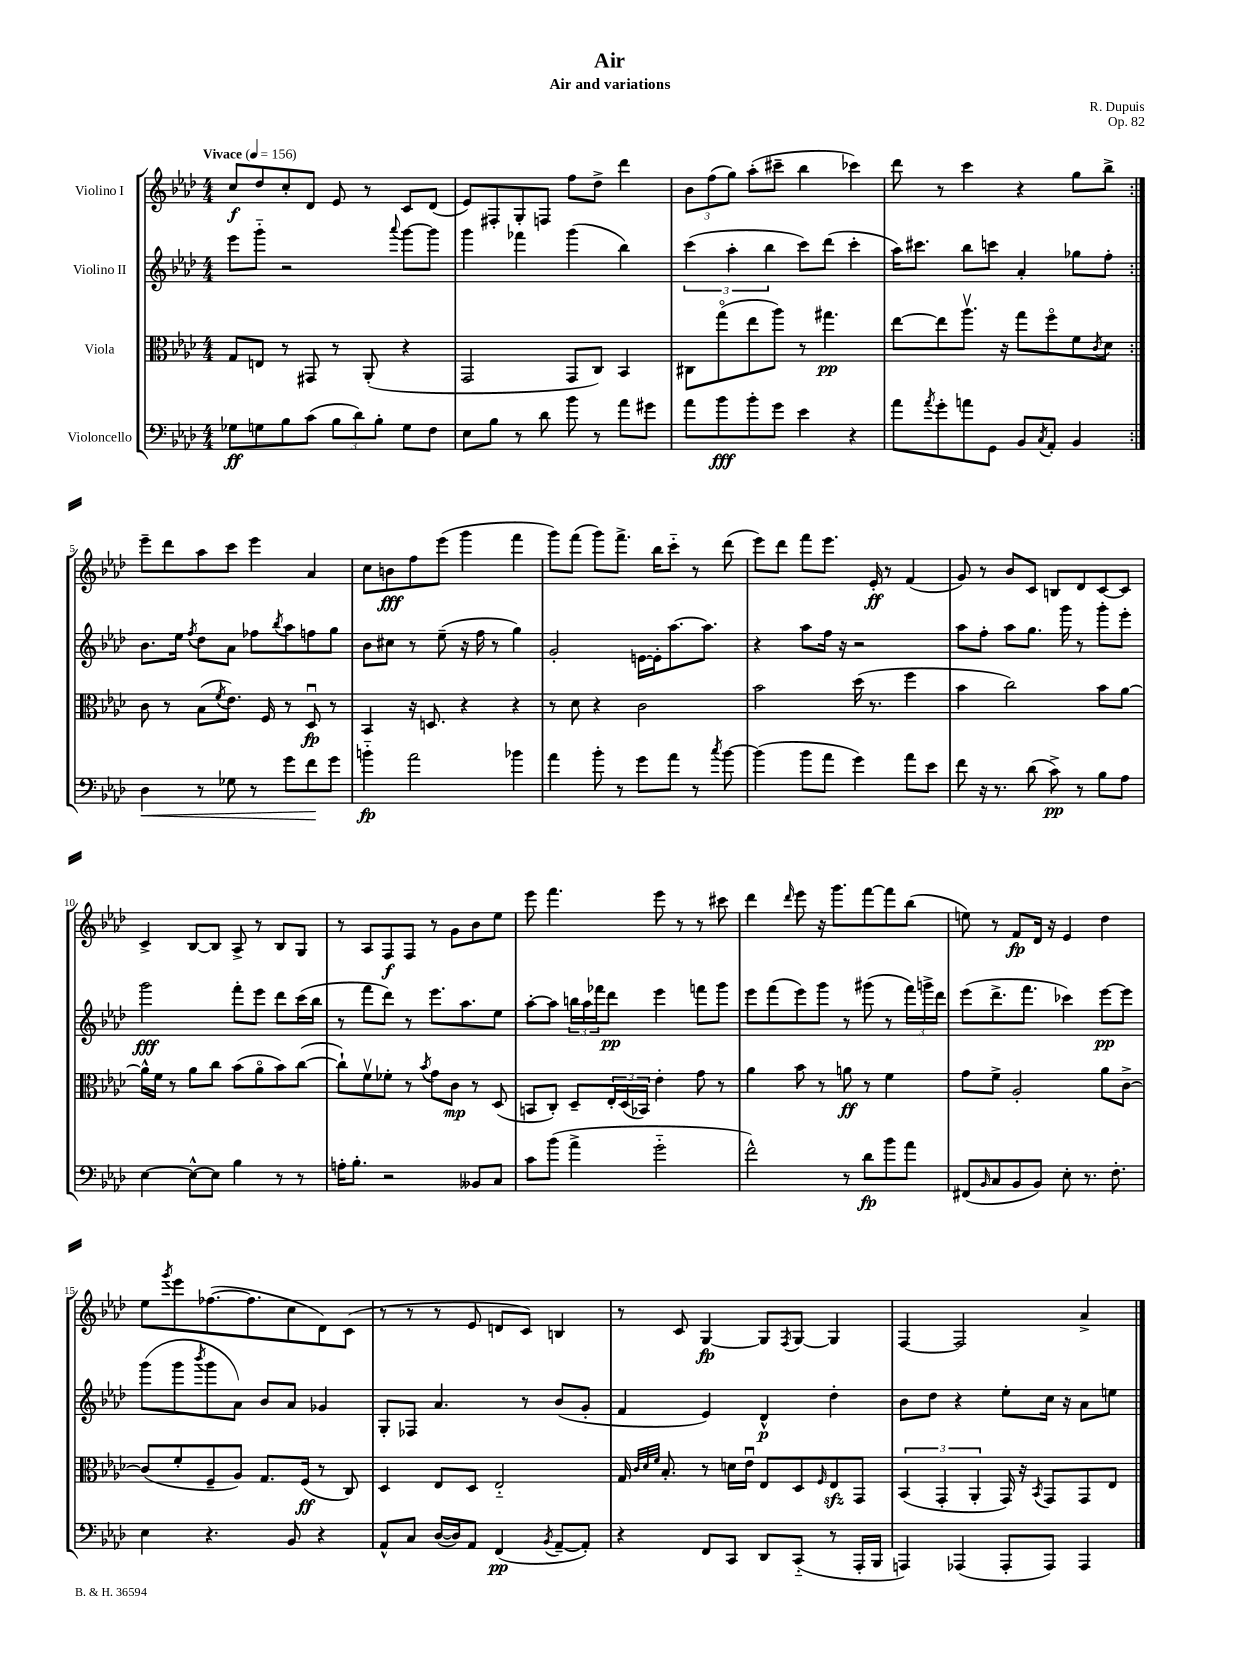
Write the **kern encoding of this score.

**kern	**dynam	**kern	**dynam	**kern	**dynam	**kern	**dynam
*part4	*part4	*part3	*part3	*part2	*part2	*part1	*part1
*staff4	*staff4	*staff3	*staff3	*staff2	*staff2	*staff1	*staff1
*I"Violoncello	*	*I"Viola	*	*I"Violino II	*	*I"Violino I	*
*clefF4	*	*clefC3	*	*clefG2	*	*clefG2	*
*k[b-e-a-d-]	*	*k[b-e-a-d-]	*	*k[b-e-a-d-]	*	*k[b-e-a-d-]	*
*M4/4	*	*M4/4	*	*M4/4	*	*M4/4	*
*MM156	*	*MM156	*	*MM156	*	*MM156	*
=1	=1	=1	=1	=1	=1	=1	=1
!	!	!	!	!	!	!LO:TX:a:B:t=Vivace	!
8G-X\L	ff	8G/L	.	8eee-\L	.	8cc/L	f
8Gn\	.	8En/J	.	8ggg\J	.	8dd-/	.
8B-\	.	8r	.	2r	.	8cc'/	.
(8c\J	.	8GG#X/	.	.	.	8d-/J	.
12B-\L	.	8r	.	.	.	8e-/	.
12d-\)	.	.	.	.	.	.	.
.	.	(8AA-'/	.	.	.	8r	.
12B-'\J	.	.	.	.	.	.	.
.	.	.	.	8qqaaa-/	.	.	.
8G\L	.	4r	.	[8ggg\L	.	8c/L	.
8F\J	.	.	.	8ggg\J]	.	(8d-/J	.
=2	=2	=2	=2	=2	=2	=2	=2
8E-\L	.	2GG/	.	4ggg\	.	8e-/L)	.
8B-\J	.	.	.	.	.	8F#X'/	.
8r	.	.	.	4fff-X\	.	8G'/	.
8d-\	.	.	.	.	.	8Fn/J	.
8b-\	.	8GG/L	.	(4ggg\	.	8ff\L	.
8r	.	8C/J)	.	.	.	8dd-^\J	.
8a-\L	.	4BB-/	.	4bb-\)	.	4ddd-\	.
8g#X\J	.	.	.	.	.	.	.
=3	=3	=3	=3	=3	=3	=3	=3
8a-\L	.	8C#X\L	.	(6ccc\	.	12b-\L	.
.	.	.	.	.	.	(12ff\	.
8b-\	fff	(8gg\	.	.	.	.	.
.	.	.	.	6aa-'\	.	12gg\J)	.
8b-'\	.	8ee-\	.	.	.	(8aa-'\L	.
.	.	.	.	6bb-\	.	.	.
8g\J	.	8aa-\J)	.	.	.	8ccc#X~\J	.
4e-\	.	8r	.	8ccc\L)	.	4bb-\	.
.	.	4.gg#X\	pp	(8ddd-\J	.	.	.
4r	.	.	.	4ccc'\	.	4ccc-X\)	.
=4	=4	=4	=4	=4	=4	=4	=4
8a-\L	.	[8ee-\L	.	16aa-\KL)	.	8ddd-\	.
.	.	.	.	8.ccc#X\J	.	.	.
8qa-/	.	.	.	.	.	.	.
8g'\	.	8ee-\]	.	.	.	8r	.
8an\	.	8.aa-v\J	.	8bb-\L	.	4ccc\	.
8GG\J	.	.	.	8cccn\J	.	.	.
.	.	16r	.	.	.	.	.
8BB-/L	.	8gg\L	.	4a-'/	.	4r	.
8qC/	.	.	.	.	.	.	.
8AA-'/J	.	8ff\	.	.	.	.	.
4BB-/	.	8f\	.	8gg-X\L	.	8gg\L	.
.	.	8qc/	.	.	.	.	.
.	.	8d-\J	.	8ff'\J	.	8bb-^\J	.
!!LO:LB:g=z
=5:|!	=5:|!	=5:|!	=5:|!	=5:|!	=5:|!	=5:|!	=5:|!
!	!LO:HP:b	!	!	!	!	!	!
4D-\	<	8c\	.	8.b-\L	.	8eee-~\L	.
.	.	8r	.	.	.	8ddd-\	.
.	.	.	.	16ee-\Jk	.	.	.
.	.	.	.	8qff/	.	.	.
8r	.	(8B-\L	.	8dd-\L	.	8aa-\	.
.	.	8qf/	.	.	.	.	.
8G-X\	.	8.e-\J)	.	8a-\J	.	8ccc\J	.
8r	.	.	.	8ff-X\L	.	4eee-\	.
.	.	16F/	.	.	.	.	.
.	.	.	.	8qbb-/	.	.	.
8g\L	.	8r	.	8aa-\	.	.	.
8f\	.	8D-u/	fp	8ffn\	.	4a-/	.
8g\J	[	8r	.	8gg\J	.	.	.
=6	=6	=6	=6	=6	=6	=6	=6
4bn\	fp	4BB-/	.	8b-\L	.	8cc\L	.
.	.	.	.	8cc#X\J	.	8bn\	fff
2a-\	.	16r	.	8r	.	8ff\	.
.	.	8.Dn/	.	.	.	.	.
.	.	.	.	(8ee-~\	.	(8eee-\J	.
.	.	4r	.	16r	.	4ggg\	.
.	.	.	.	16ff\	.	.	.
.	.	.	.	8r	.	.	.
4b-X\	.	4r	.	4gg\)	.	4fff\	.
=7	=7	=7	=7	=7	=7	=7	=7
4a-\	.	8r	.	2g'/	.	8ggg\L)	.
.	.	8d-\	.	.	.	(8fff\J	.
8b-'\	.	4r	.	.	.	8ggg\L)	.
8r	.	.	.	.	.	8.fff^\J	.
8g\L	.	2c\	.	[16en\LL	.	.	.
.	.	.	.	16e'\J]	.	16bb-\KL	.
8a-\J	.	.	.	[8.aa-\	.	8ccc\J	.
8r	.	.	.	.	.	8r	.
.	.	.	.	8.aa-\J]	.	.	.
8qcc/	.	.	.	.	.	.	.
[8b-\	.	.	.	.	.	(8ddd-\	.
=8	=8	=8	=8	=8	=8	=8	=8
(4b-\]	.	2b-\	.	4r	.	8eee-\L)	.
.	.	.	.	.	.	8ddd-\J	.
8b-\L	.	.	.	8aa-\L	.	8fff\L	.
8a-\J	.	.	.	16ff\Jk	.	8.eee-\J	.
.	.	.	.	16r	.	.	.
4g\)	.	(16dd-\	.	2r	.	.	.
.	.	8.r	.	.	.	16e-'/	ff
.	.	.	.	.	.	8r	.
8a-\L	.	4ff\	.	.	.	(4f/	.
8e-\J	.	.	.	.	.	.	.
=9	=9	=9	=9	=9	=9	=9	=9
8f\	.	4b-\	.	8aa-\L	.	8g/)	.
16r	.	.	.	8ff'\J	.	8r	.
8.r	.	.	.	.	.	.	.
.	.	2cc\)	.	8aa-\L	.	8b-/L	.
(8d-\	.	.	.	8.gg\J	.	8c/J	.
8c^\)	pp	.	.	.	.	8Bn/L	.
.	.	.	.	16ggg\	.	.	.
8r	.	.	.	8r	.	8d-/	.
8B-\L	.	8b-\L	.	8ggg'\L	.	[8c/	.
8A-\J	.	[8a-\J	.	8eee-'\J	.	8c/J]	.
!!LO:LB:g=z
=10	=10	=10	=10	=10	=10	=10	=10
[4E-\	.	16a-^^\LL]	.	2ggg\	fff	4c^/	.
.	.	16f\JJ	.	.	.	.	.
.	.	8r	.	.	.	.	.
8E-^^\L_	.	8a-\L	.	.	.	[8B-/L	.
8E-\J]	.	8cc\J	.	.	.	8B-/J]	.
4B-\	.	(8b-\L	.	8fff'\L	.	8A-^/	.
.	.	8a-\	.	8eee-\J	.	8r	.
8r	.	8b-\)	.	8ddd-\L	.	8B-/L	.
8r	.	([8cc\J	.	(16ccc\L	.	8G/J	.
.	.	.	.	16bb-\JJ	.	.	.
=11	=11	=11	=11	=11	=11	=11	=11
16An'\KL	.	8cc`\L])	.	8r	.	8r	.
8.B-'\J	.	.	.	.	.	.	.
.	.	8fv\	.	8fff\L	.	8A-/L	.
2r	.	8f-X'\J	.	8ddd-\J)	.	8F/	f
.	.	8r	.	8r	.	8F/J	.
.	.	8qb-/	.	.	.	.	.
.	.	8g\L	.	8.eee-\L	.	8r	.
.	.	8c\J	mp	.	.	8g\L	.
.	.	.	.	8.aa-\	.	.	.
8BB--X/L	.	8r	.	.	.	8b-\	.
8C/J	.	(8D-/	.	8ee-\J	.	8ee-\J	.
=12	=12	=12	=12	=12	=12	=12	=12
8c\L	.	8BBn/L	.	[8aa-'\L	.	8eee-\	.
(8b-\J	.	8C'/J)	.	8aa-\J]	.	4.fff\	.
4a-^\	.	8D-~/L	.	24bbn\LL	.	.	.
.	.	.	.	24aa-\	.	.	.
.	.	.	.	24fff-X\J	.	.	.
.	.	24E-'/L	.	8ddd-\J	pp	.	.
.	.	(24D-/	.	.	.	.	.
.	.	24BB-X/JJ)	.	.	.	.	.
2g\	.	4e-'\	.	4eee-\	.	8eee-\	.
.	.	.	.	.	.	8r	.
.	.	8g\	.	8fffn\L	.	8r	.
.	.	8r	.	8ggg\J	.	8ccc#X\	.
=13	=13	=13	=13	=13	=13	=13	=13
2f^^\)	.	4a-\	.	8eee-\L	.	4ddd-\	.
.	.	.	.	(8fff\	.	.	.
.	.	.	.	.	.	16qqddd-/	.
.	.	8b-\	.	8eee-\)	.	8eee-\	.
.	.	8r	.	8ggg\J	.	16r	.
.	.	.	.	.	.	8.ggg\L	.
8r	.	8an\	ff	8r	.	.	.
8d-\L	fp	8r	.	(8ggg#X\	.	[8fff\	.
8b-\	.	4f\	.	8r	.	8fff\]	.
8a-\J	.	.	.	24fff\LL)	.	(8bb-\J	.
.	.	.	.	24gggn^\	.	.	.
.	.	.	.	24ddd-\JJ	.	.	.
=14	=14	=14	=14	=14	=14	=14	=14
(8FF#X/L	.	8g\L	.	(8eee-\L	.	8een\)	.
16qqBB-/	.	.	.	.	.	.	.
8C/	.	8f^\J	.	8.ddd-^\	.	8r	.
8BB-/	.	2A-'/	.	.	.	8f/L	fp
.	.	.	.	8.fff\J	.	.	.
8BB-/J)	.	.	.	.	.	16d-/Jk	.
.	.	.	.	.	.	16r	.
8E-'\	.	.	.	4ccc-X\)	.	4e-/	.
8.r	.	.	.	.	.	.	.
.	.	8a-\L	.	[8eee-\L	pp	4dd-\	.
8.F'\	.	.	.	.	.	.	.
.	.	[8c^\J	.	8eee-\J]	.	.	.
!!LO:LB:g=z
=15	=15	=15	=15	=15	=15	=15	=15
4E-\	.	(8c/L]	.	(8ggg\L	.	8ee-\L	.
.	.	.	.	.	.	8qggg/	.
.	.	8f'/	.	8ggg\	.	8eee-\	.
.	.	.	.	8qbbb-/	.	.	.
4.r	.	8F~/	.	8ggg\	.	([8.ff-X\	.
.	.	8A-/J)	.	8a-\J)	.	.	.
.	.	.	.	.	.	8.ff-\]	.
.	.	8.G/L	.	8b-/L	.	.	.
8BB-/	.	.	.	8a-/J	.	8cc\	.
.	.	(16F/Jk	ff	.	.	.	.
4r	.	8r	.	4g-X/	.	8d-\)	.
.	.	8C/)	.	.	.	(8c\J	.
=16	=16	=16	=16	=16	=16	=16	=16
8AA-^^/L	.	4D-/	.	8G'/L	.	8r	.
8C/J	.	.	.	8F-X/J	.	8r	.
([16D-/LL	.	8E-/L	.	4.a-/	.	8r	.
16D-/J])	.	.	.	.	.	.	.
8AA-/J	.	8D-/J	.	.	.	8e-/	.
(4FF/	pp	2E-/	.	.	.	8dn/L	.
.	.	.	.	8r	.	8c/J)	.
8qBB-/	.	.	.	.	.	.	.
[8AA-~/L	.	.	.	(8b-/L	.	4Bn/	.
8AA-'/J])	.	.	.	8g'/J	.	.	.
=17	=17	=17	=17	=17	=17	=17	=17
4r	.	16G/	.	4f/	.	8r	.
.	.	32qqc/LLL	.	.	.	.	.
.	.	32qqd-/	.	.	.	.	.
.	.	32qqf/JJJ	.	.	.	.	.
.	.	8.B-'/	.	.	.	.	.
.	.	.	.	.	.	8c/	.
8FF/L	.	8r	.	4e-/)	.	[4G/	fp
8CC/J	.	16dn\LL	.	.	.	.	.
.	.	16e-u\JJ	.	.	.	.	.
8DD-/L	.	8E-/L	.	4d-^^/	p	8G/L]	.
.	.	.	.	.	.	8qF/	.
(8CC/J	.	8D-/	.	.	.	[8G/J	.
.	.	16qqF/	.	.	.	.	.
8r	.	8E-zz/	.	4dd-'\	.	4G/]	.
16AAA-'/LL	.	8GG/J	.	.	.	.	.
16BBB-/JJ	.	.	.	.	.	.	.
=18	=18	=18	=18	=18	=18	=18	=18
4AAAn/)	.	(6BB-/	.	8b-\L	.	[4F/	.
.	.	.	.	8dd-\J	.	.	.
.	.	6GG'/	.	.	.	.	.
(4AAA-X/	.	.	.	4r	.	2F/]	.
.	.	6AA-'/	.	.	.	.	.
8AAA-'/L	.	16GG/)	.	8ee-'\L	.	.	.
.	.	16r	.	.	.	.	.
.	.	8qBB-/	.	.	.	.	.
8AAA-/J)	.	8GG/L	.	16cc\Jk	.	.	.
.	.	.	.	16r	.	.	.
4AAA-/	.	8GG/	.	8a-\L	.	4a-^/	.
.	.	8E-/J	.	8een\J	.	.	.
==	==	==	==	==	==	==	==
*-	*-	*-	*-	*-	*-	*-	*-
